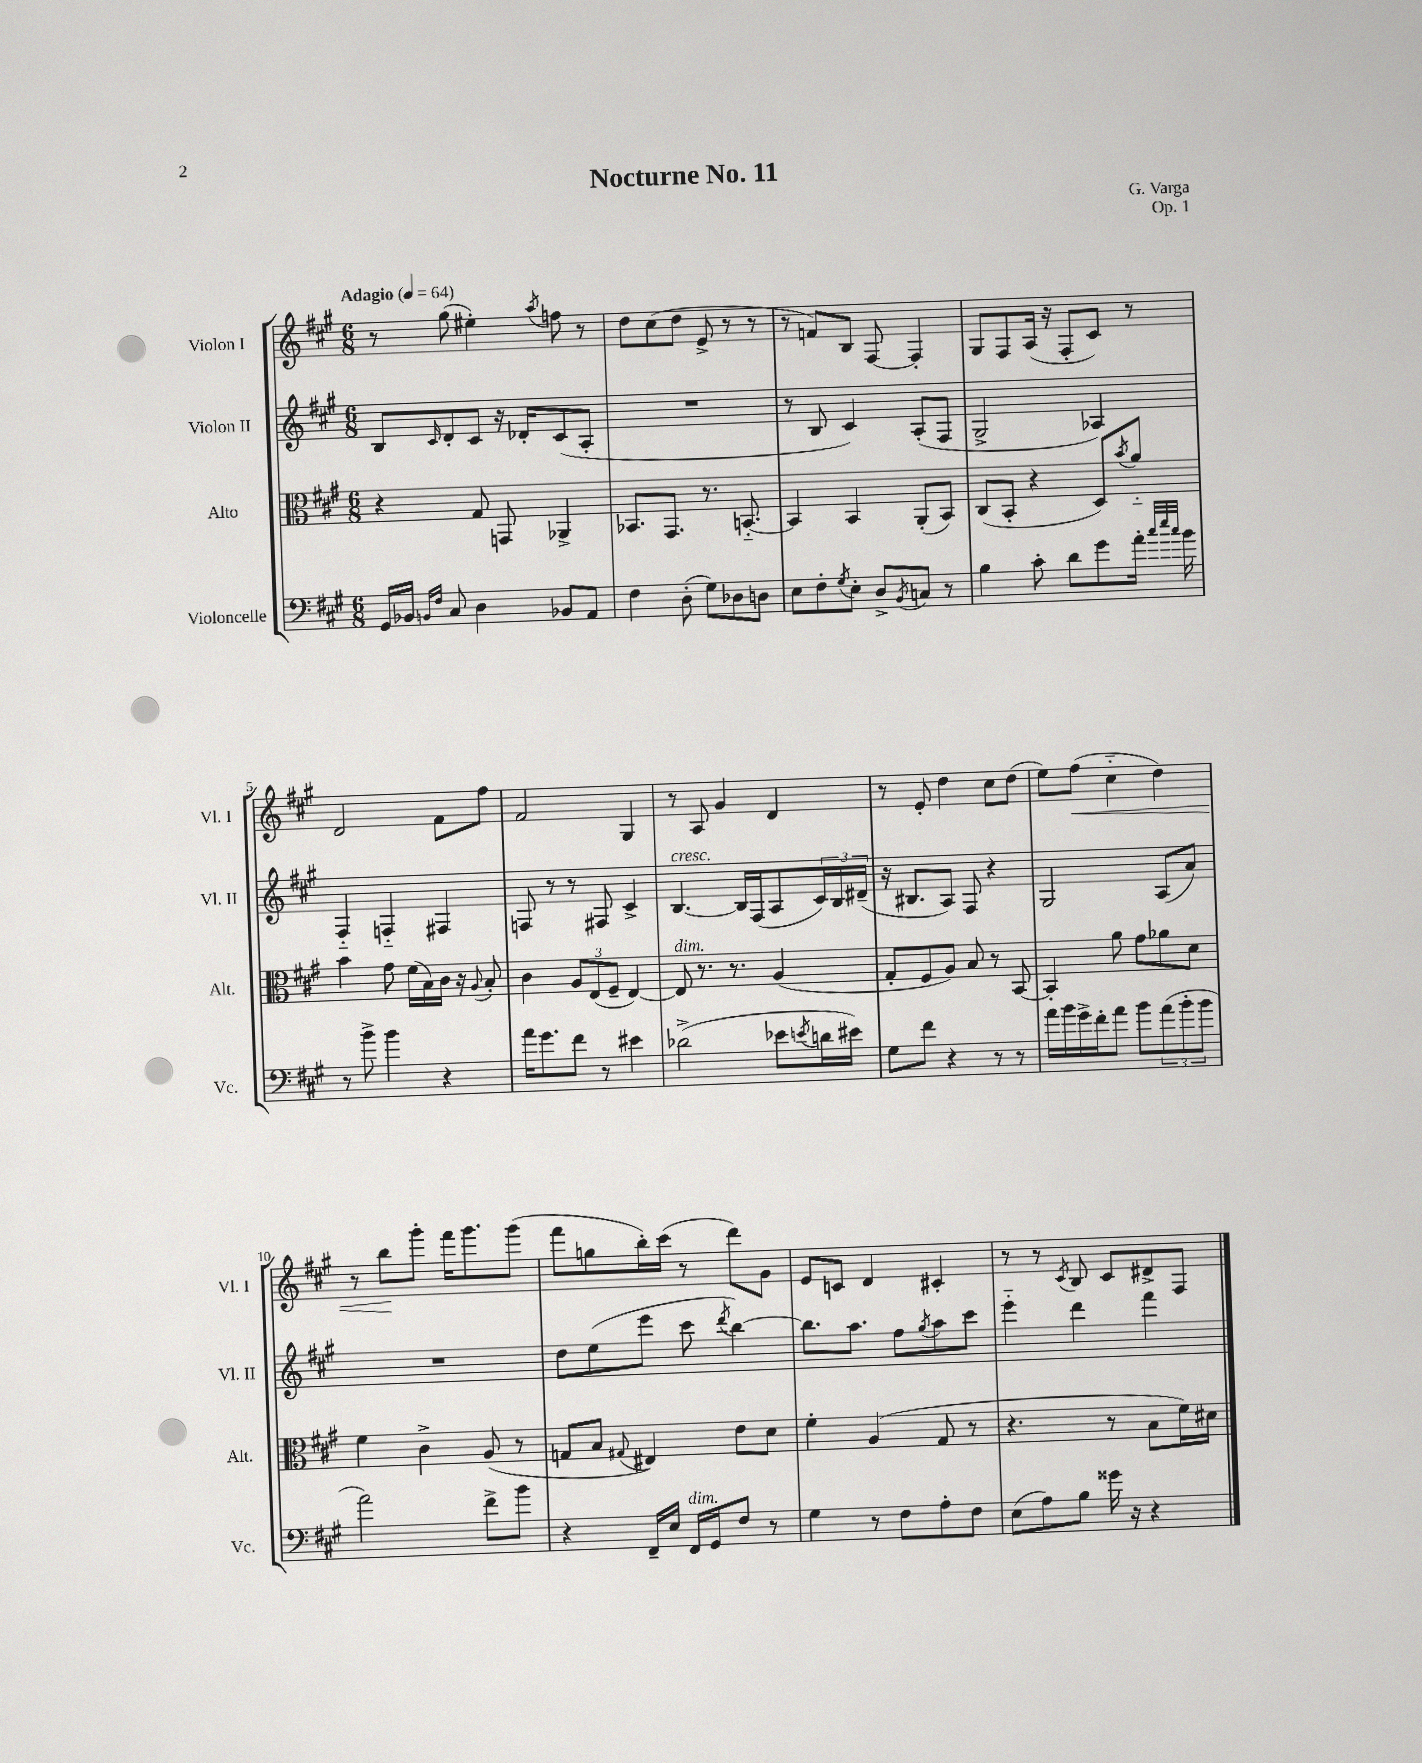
\header { title = "Nocturne No. 11" composer = "G. Varga" opus = "Op. 1" }
<<
\new StaffGroup <<
\new Staff = "s0" \with { instrumentName = "Violon I" shortInstrumentName = "Vl. I" } {
    \clef treble \key a \major \numericTimeSignature \time 6/8 \tempo "Adagio" 4 = 64
    r8 gis''8( eis''4-.) \acciaccatura { a''8 } f''8 r8 |
    d''8 cis''8( d''8 e'8-> r8 r8 |
    r8 f'8) b8 fis8~ fis4-. |
    gis8 fis8 a16( r16 fis8-. cis'8) r8 |
    d'2 fis'8 fis''8 |
    fis'2 gis4 |
    r8 a8 gis'4 d'4 |
    r8 e'8-. d''4 cis''8 d''8( |
    e''8) fis''8\<( cis''4-_ d''4) |
    r8 b''8\! gis'''8-. fis'''16 gis'''8. gis'''8( |
    fis'''8 g''8 b''16-.) cis'''16( r8 d'''8) gis'8 |
    e'8 c'8 d'4 cis'4-. |
    r8 r8 \acciaccatura { cis'8 } b8 cis'8 dis'8-> fis8 \bar "|." |
}
\new Staff = "s1" \with { instrumentName = "Violon II" shortInstrumentName = "Vl. II" } {
    \clef treble \key a \major \numericTimeSignature \time 6/8
    b8 \grace { cis'16 } d'8-. cis'8 r16 des'16-. cis'8( a8-. |
    R2. |
    r8 b8 cis'4) a8-.( fis8 |
    gis2-> aes4) |
    fis4-_ f4-_ fis4 |
    f8 r8 r8 fis8 cis'4-> |
    b4.~^\markup { \italic "cresc." } b16 fis16( a8 \tuplet 3/2 { cis'16) b16 dis'16--( } |
    r16 bis8. a8) fis8 r4 |
    gis2 a8( a'8) |
    R2. |
    d''8 e''8( e'''8 cis'''8 \acciaccatura { d'''8 } b''4~) |
    b''8. a''8. fis''8 \acciaccatura { gis''8 } a''8 cis'''8 |
    e'''4-_ d'''4 fis'''4 \bar "|." |
}
\new Staff = "s2" \with { instrumentName = "Alto" shortInstrumentName = "Alt." } {
    \clef alto \key a \major \numericTimeSignature \time 6/8
    r4 gis8 g,8 aes,4-> |
    bes,8. gis,8. r8. b,8.~-_ |
    b,4 b,4 a,8-.( b,8) |
    cis8( b,8-. r4 d8) \acciaccatura { b'8 } a'8-_ |
    b'4 gis'8 fis'16( b16) cis'16 r16 \appoggiatura { a8 } b8-. |
    cis'4 \tuplet 3/2 { a8 e8( fis8-- } e4~) |
    e8^\markup { \italic "dim." } r8. r8. a4( |
    gis8-. fis8 a8) b8 r8 b,8~ |
    b,4-. a'8 gis'8 aes'8 d'8 |
    fis'4 cis'4-> a8( r8 |
    g8 b8 \appoggiatura { gis8 } eis4) e'8 d'8 |
    fis'4-. a4( gis8 r8 |
    r4. r8 b8 fis'16) dis'16 \bar "|." |
}
\new Staff = "s3" \with { instrumentName = "Violoncelle" shortInstrumentName = "Vc." } {
    \clef bass \key a \major \numericTimeSignature \time 6/8
    gis,16 bes,16 \grace { b,16 fis16 } cis8 d4 bes,8 a,8 |
    fis4 d8-.( gis8) des8 d8 |
    e8 fis8-. \acciaccatura { gis8 } e8-. d8-> \acciaccatura { b,8 } c8 r8 |
    b4 cis'8-. d'8 gis'8 a'16-. \grace { cis''32 e''32 cis''32 } b'16 |
    r8 b'8-> b'4 r4 |
    a'16 gis'8. fis'8 r8 eis'4 |
    des'2->( ees'8 \acciaccatura { e'8 } d'16 eis'16) |
    gis8 fis'8 r4 r8 r8 |
    a'16 b'16 gis'16-> fis'16-. a'8 b'8 \tuplet 3/2 { a'8( b'8-. b'8 } |
    a'2) fis'8-> b'8 |
    r4 fis,16-- e16 fis,16^\markup { \italic "dim." } gis,16 fis8 r8 |
    gis4 r8 fis8 a8-. fis8 |
    e8( a8) b8 gisis'16 r16 r4 \bar "|." |
}
>>
>>
